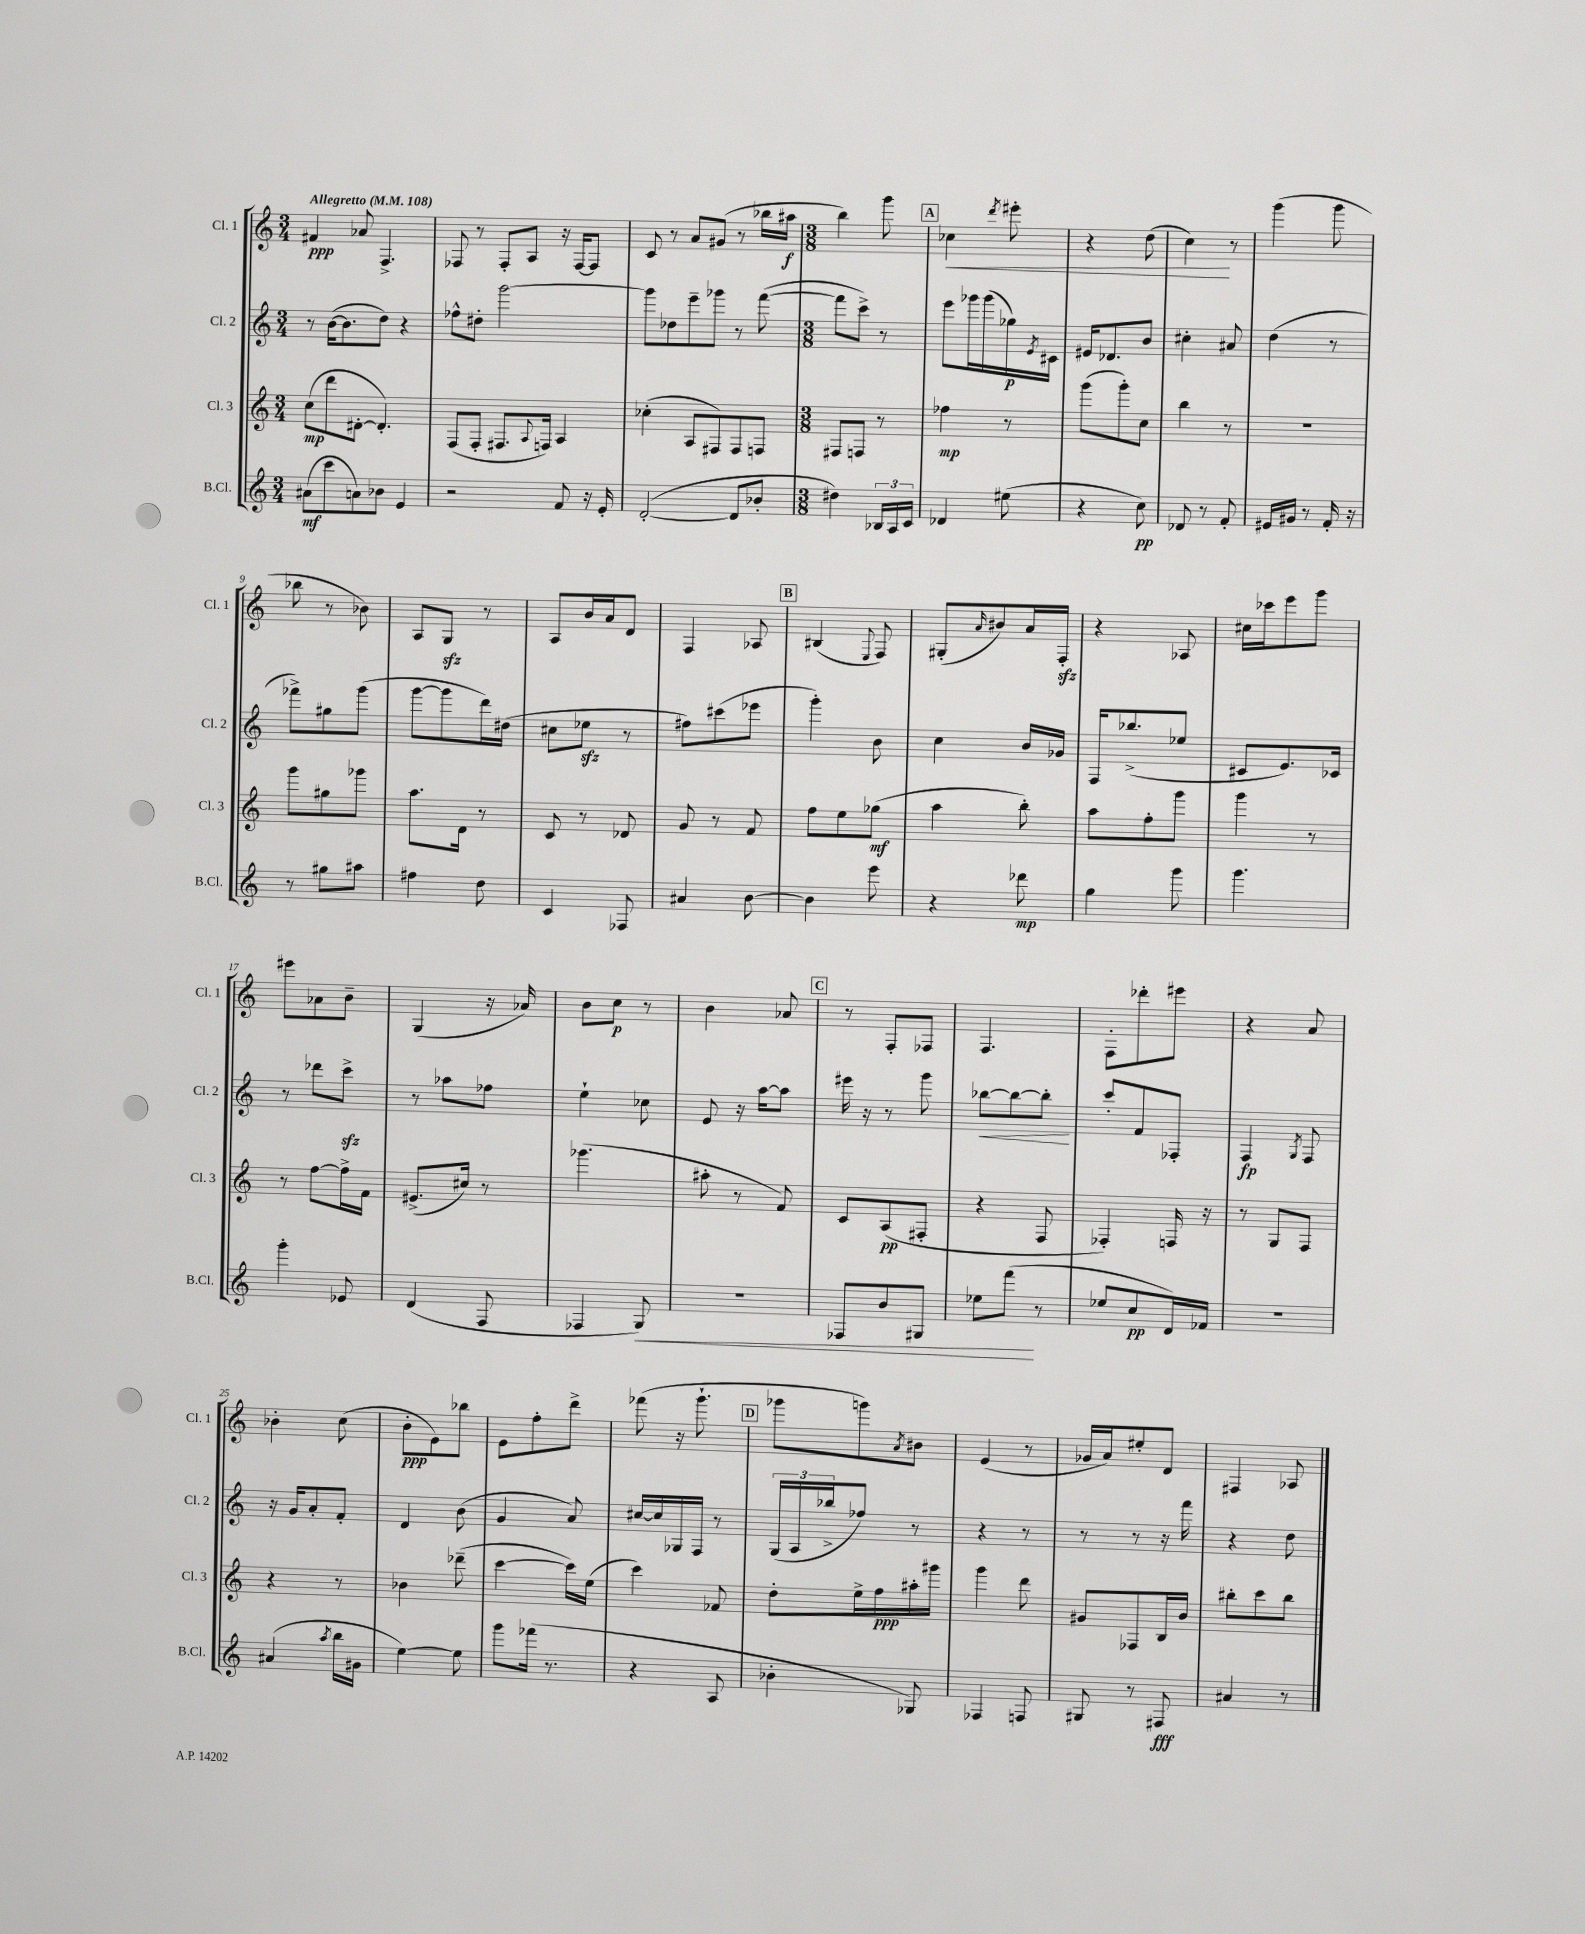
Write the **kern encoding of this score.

**kern	**kern	**kern	**kern
*staff4	*staff3	*staff2	*staff1
*clefG2	*clefG2	*clefG2	*clefG2
*k[]	*k[]	*k[]	*k[]
*M3/4	*M3/4	*M3/4	*M3/4
*MM108	*MM108	*MM108	*MM108
(8a#\L	(8cc\L	8r	4f#/
8ccc\	8ddd\	([16b\LK	.
.	.	8.b\]	.
8a\)	[8d#'\J	.	8a-/
8b-\J	4.d#'/])	8dd\J)	4.F^/
4e/	.	4r	.
=	=	=	=
2r	(8F/L	8ff-^^\L	8F-/
.	8F'/J	8dd#'\J	8r
.	8.F#/L	[2ggg\	8F-'/L
.	.	.	8A/J
.	8qqA/	.	.
.	16F/Jk)	.	.
8f/	4A/	.	16r
.	.	.	[16F-/LK
16r	.	.	8F-/]J
16e'/	.	.	.
=	=	=	=
([2d'/	(4cc-'\	8ggg\]L	8c/
.	.	8dd-\	8r
.	8A/L	8eee~\	8a/L
.	8F#/)	8ggg-\J	(8g#/J
8d/]L	8F#/	8r	8r
8b-'/J	8F/J	([8fff\	16bb-\LL
.	.	.	16aa#\JJ
=	=	=	=
*M3/8	*M3/8	*M3/8	*M3/8
4dd#\)	8F#/L	8fff\]L	4bb\)
.	8F/J	8ccc^\J)	.
24B-/LL	8r	8r	8ggg\
24A/	.	.	.
24c/JJ	.	.	.
=	=	=	=
4d-/	4ff-\	8eee\L	4cc-\
.	.	16ggg-\L	.
.	.	(16ggg-\	.
.	.	.	8qddd/
(8ee#\	8r	16gg-\)	8eee#'\
.	.	8qe/	.
.	.	16c#\JJ	.
=	=	=	=
4r	(8ggg\L	16e#/LK	4r
.	.	8.d-/	.
.	8ggg'\)	.	.
8cc\)	8cc\J	8b/J	(8dd\
=	=	=	=
8d-/	4bb\	4cc#'\	4cc\)
8r	.	.	.
8f'/	8r	8a#/	8r
=	=	=	=
16e#/LL	4.r	(4dd\	(4ggg\
16g#/JJ	.	.	.
8r	.	.	.
16f'/	.	8r	8ggg\
16r	.	.	.
=	=	=	=
8r	8ggg\L	8fff-^\L)	8bb-\
8gg#\L	8gg#\	8gg#\	8r
8aa#\J	8ggg-\J	(8ggg\J	8b-\)
=	=	=	=
4ff#\	8.aa\L	[8ggg\L	8A/L
.	.	8ggg\]	8G/J
.	16d\Jk	.	.
8dd\	8r	16ddd\L)	8r
.	.	(16dd#\JJ	.
=	=	=	=
4c/	8c/	8cc#\L	8A/L
.	8r	8ee-\J	16b/L
.	.	.	16a/J
8F-/	8d-/	8r	8d/J
=	=	=	=
4a#/	8g/	8ff#\L)	4F/
.	8r	(8ccc#\	.
[8b\	8f/	8eee-\J	8A-/
=	=	=	=
4b\]	8ff\L	4ggg'\)	(4B#/
.	8ee\	.	.
.	.	.	8qqE/
8eee\	(8gg-\J	8b\	8F/)
=	=	=	=
4r	4aa\	4cc\	(8G#'/L
.	.	.	16qqa/
.	.	.	8b#/)
8ddd-\	8bb'\)	16b/LL	16a/L
.	.	16g-/JJ	16F'/JJ
=	=	=	=
4gg\	8aa\L	16F/LK	4r
.	.	(8.bb-^/	.
.	8ff'\	.	.
8ggg\	8ggg\J	8ee-/J	8A-/
=	=	=	=
4.ggg\	4ggg\	8c#/L	16cc#\LL
.	.	.	16ccc-\J
.	.	8.e/)	8eee\
.	8r	.	8ggg\J
.	.	16c-/Jk	.
=	=	=	=
4ggg'\	8r	8r	8eee#\L
.	[8ff\L	8ddd-\L	8a-\
8e-/	16ff^\]L	8ccc^\J	8b~\J
.	16f\JJ	.	.
=	=	=	=
(4d/	(8.e#^/L	8r	(4G/
.	.	8aa-\L	.
.	16cc#/Jk)	.	.
8F/	8r	8ff-\J	16r
.	.	.	16a-/)
=	=	=	=
4F-/	(4.ggg-\	4ee`\	8b\L
.	.	.	8cc\J
8G/)	.	8cc-\	8r
=	=	=	=
4.r	8aa#'\	8e/	4b\
.	8r	16r	.
.	.	[16aa\LK	.
.	8f/)	8aa\]J	8a-/
=	=	=	=
8F-/L	8c/L	16eee#\	8r
.	.	16r	.
8b/	(8A/	8r	8F'/L
8G#/J	8F#'/J	8ggg\	8F-/J
=	=	=	=
8ee-\L	4r	[8bb-\L	4.F/
(8fff\J	.	8bb-\_	.
8r	8F/	8bb-'\]J	.
=	=	=	=
8ee-/L	4F-'/)	8ccc'/L	8F'\L
8cc/	.	8f/	8ddd-'\
16d/L)	16F/	8F-'/J	8eee#\J
16f-/JJ	16r	.	.
=	=	=	=
4.r	8r	4F/	4r
.	8G/L	.	.
.	.	8qG/	.
.	8F/J	8F/	8a/
=	=	=	=
(4a#/	4r	16r	4b-'\
.	.	16g/LK	.
.	.	8a'/	.
8qaa/	.	.	.
16bb\LL	8r	8f'/J	(8cc\
16g#\JJ	.	.	.
=	=	=	=
[4ee\)	4b-\	4d/	8b'\L
.	.	.	8e\)
8ee\]	(8ddd-~\	(8b\	8bb-\J
=	=	=	=
8ggg\L	[4ccc\	4g/	8e\L
(16fff-\Jk	.	.	8ff'\
8.r	.	.	.
.	16ccc\]LL)	8a/)	8ddd^\J
.	(16ee\JJ	.	.
=	=	=	=
4r	4ccc\)	[16cc#/LL	(8fff-\
.	.	16cc#/]	.
.	.	16G-/	16r
.	.	16F/JJ	8.ggg`\
8A/	8f-/	8r	.
=	=	=	=
4b-'\	8dd'\L	(24G/LL	8ggg-\L
.	.	24A/	.
.	.	24bb-^/J	.
.	16ee^\L	8ff-/J)	8ggg\)
.	16ff\	.	.
.	.	.	8qa/
8G-/)	16aa#'\	8r	8b#\J
.	16ggg#\JJ	.	.
=	=	=	=
4F-/	4ggg\	4r	(4e/
8F/	8ddd\	8r	8r
=	=	=	=
8G#/	8g#/L	8r	16g-/LL
.	.	.	16a/J)
8r	8F-/	8r	8ee#'/
8F#/	16B/L	16r	8d/J
.	16b/JJ	16fff\	.
=	=	=	=
4a#/	8bb#'\L	4r	4F#/
.	8ccc\	.	.
8r	8bb#\J	8dd\	8A-/
==	==	==	==
*-	*-	*-	*-
